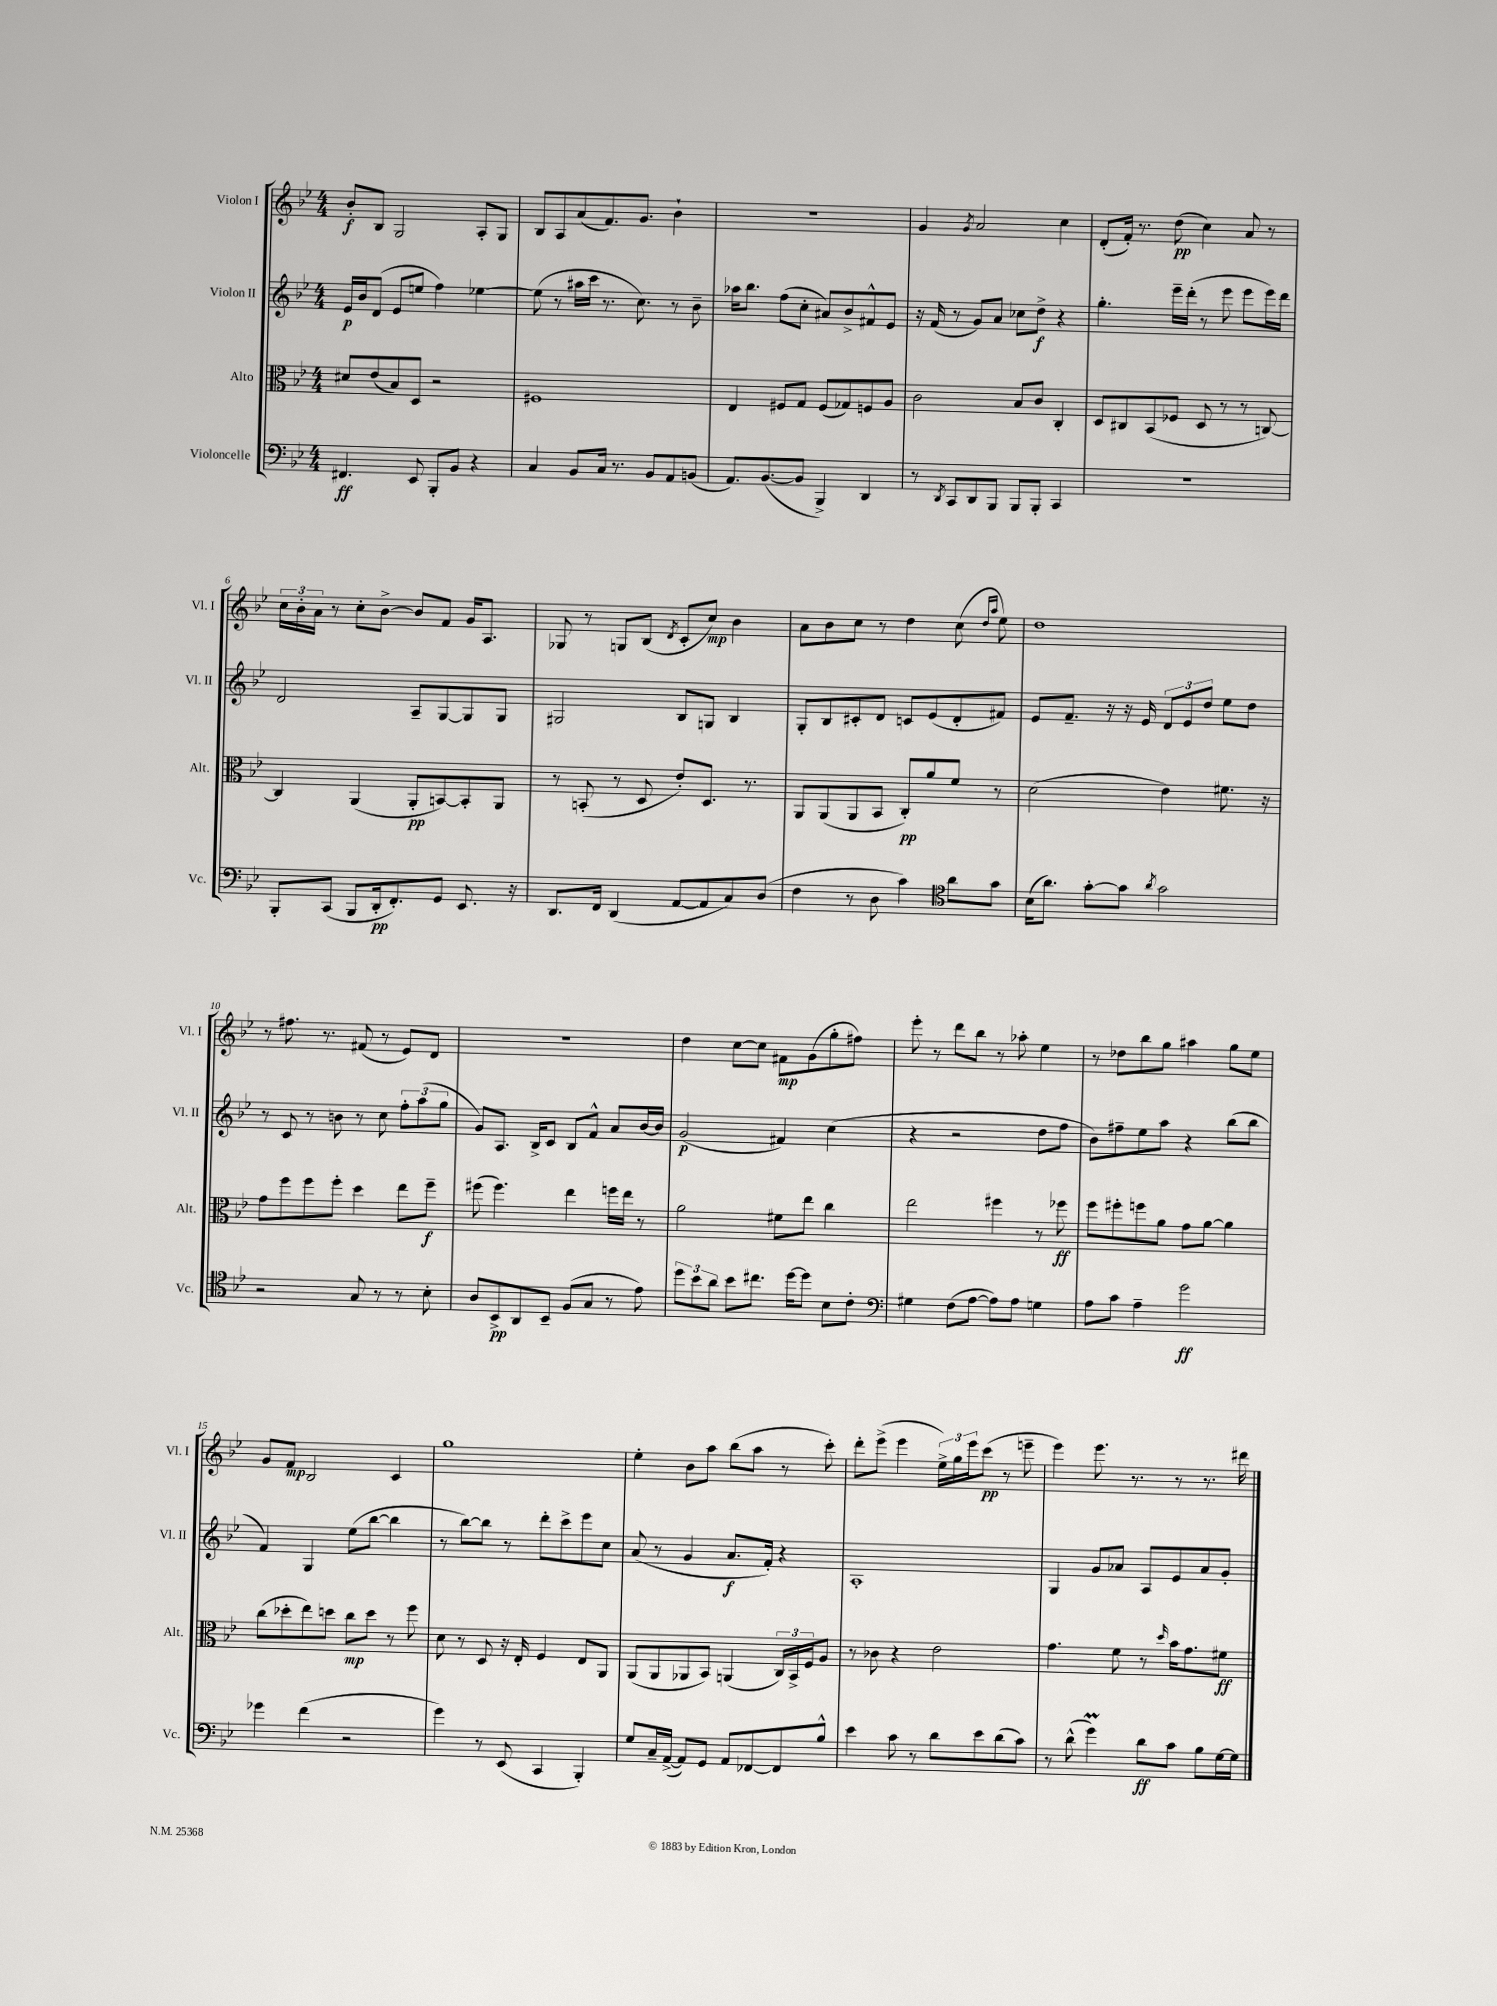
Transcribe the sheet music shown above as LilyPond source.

<<
\new StaffGroup <<
\new Staff = "s0" \with { instrumentName = "Violon I" shortInstrumentName = "Vl. I" } {
    \clef treble \key bes \major \numericTimeSignature \time 4/4
    bes'8-.\f bes8 g2 a8-. g8 |
    bes8 a8 a'8( f'8.) g'8. bes'4-! |
    r1 |
    g'4 \acciaccatura { g'8 } a'2 c''4 |
    d'8-.( f'16-.) r8. d''8\pp( c''4) a'8 r8 |
    \tuplet 3/2 { c''16 bes'16-. a'16 } r8 c''8-. bes'8~-> bes'8 f'8 g'16 a8. |
    ges8 r8 g8 bes8( \acciaccatura { d'8 } c'8-. c''8\mp) bes'4 |
    a'8 bes'8 c''8 r8 d''4 c''8( \grace { d''16 a''16 } ees''8) |
    d''1 |
    r8 fis''8. r8. fis'8( r8 ees'8) d'8 |
    R1 |
    d''4 c''8~ c''8 fis'8\mp g'8( g''8-. fis''8) |
    ees'''8-. r8 d'''8 bes''8 r8 aes''8-. ees''4 |
    r8 des''8 bes''8 g''8 ais''4 g''8 ees''8 |
    g'8 f'8\mp bes2 c'4 |
    g''1 |
    ees''4-. bes'8 a''8 bes''8( a''8 r8 c'''8-.) |
    d'''8-. ees'''8->( ees'''4 \tuplet 3/2 { ees''16->) g''16 ees'''16 } c'''8\pp( r8 e'''8-- |
    ees'''4) ees'''8. r8. r8 r8. dis'''16 \bar "|." |
}
\new Staff = "s1" \with { instrumentName = "Violon II" shortInstrumentName = "Vl. II" } {
    \clef treble \key bes \major \numericTimeSignature \time 4/4
    ees'16\p bes'16 d'8( ees'8 e''8 f''4) ees''4~ |
    ees''8( r8 ais''16 c'''16 r8. c''8.) r8 bes'8-- |
    aes''16 bes''8. f''8( c''8-. ais'8) bes'8-> fis'8-^ ees'8 |
    r16 f'16( r8 g'8) a'8 ces''8 d''8->\f r4 |
    g''4.-. ees'''16-- d'''16-.( r8 ees'''8 ees'''8 ees'''16) d'''16 |
    d'2 a8-- g8~ g8 g8 |
    gis2 bes8 g8 bes4 |
    g8-. bes8 cis'8-. d'8 c'8 ees'8( d'8-. fis'8) |
    ees'8 f'8.-- r16 r16 ees'16 \tuplet 3/2 { d'8 ees'8 d''8 } ees''8 d''8 |
    r8 c'8 r8 b'8 r8 c''8 \tuplet 3/2 { f''8-. a''8( g''8 } |
    g'8) a8. bes16-> c'8 bes8 f'8-^ a'8 bes'16~ bes'16 |
    g'2\p( fis'4) c''4( |
    r4 r2 d''8 f''8 |
    bes'8) fis''8-- ees''8 a''8 r4 bes''8( bes''8 |
    f'4) g4 ees''8( bes''8~ bes''4 |
    r8 bes''8~) bes''8 r8 d'''8-. c'''8-> ees'''8 c''8 |
    a'8( r8 g'4 a'8.\f f'16-.) r4 |
    a1-. |
    g4 g'8 aes'8 a8 ees'8 aes'8 g'8-. \bar "|." |
}
\new Staff = "s2" \with { instrumentName = "Alto" shortInstrumentName = "Alt." } {
    \clef alto \key bes \major \numericTimeSignature \time 4/4
    dis'8 ees'8( bes8) d8 r2 |
    fis1 |
    ees4 fis8 g8 fis8( ges8) f8 a8 |
    c'2 bes8 c'8 c4-. |
    d8 cis8 bes,8( fes8 d8 r8 r8 c8~) |
    c4 a,4( a,8-.\pp b,8~) b,8-. a,8 |
    r8 b,8-.( r8 d8 ees'8-.) d8. r8. |
    a,8 a,8( a,8 bes,8 c8-.\pp) a'8 f'8 r8 |
    d'2( ees'4) fis'8. r16 |
    g'8 f''8 f''8 f''8-. d''4 ees''8 f''8--\f |
    fis''8( fis''4.) ees''4 f''16 ees''16 r8 |
    a'2 fis'8 ees''8 c''4 |
    ees''2 fis''4 r8 fes''8\ff |
    f''8 fis''8-. f''8 a'8 g'8 a'8~ a'4 |
    c''8( des''8-. ees''8) d''8 c''8\mp d''8 r8 f''8 |
    d'8 r8 d8 r16 ees16-. f4 ees8 a,8 |
    a,8( a,8 aes,8 bes,8) a,4( \tuplet 3/2 { c16) bes,16-> f16 } a8 |
    r8 ces'8 r4 ees'2 |
    g'4. f'8 r8 \grace { d''16 } bes'16 g'8. fis'8\ff \bar "|." |
}
\new Staff = "s3" \with { instrumentName = "Violoncelle" shortInstrumentName = "Vc." } {
    \clef bass \key bes \major \numericTimeSignature \time 4/4
    fis,4.\ff ees,8 bes,,8-. bes,8 r4 |
    c4 bes,8 c16 r8. bes,8 a,8 b,8( |
    a,8.) bes,8.~( bes,8 bes,,4->) d,4 |
    r8 \acciaccatura { d,8 } c,8 d,8 bes,,8 bes,,8 bes,,8-. c,4 |
    R1 |
    bes,,8-. c,8( bes,,8 d,16-.\pp f,8.-.) g,8 ees,8. r16 |
    d,8. f,16 d,4( a,8~ a,8 c8) d8( |
    f4 r8 d8 c'4) \clef tenor a'8 g'8 |
    bes16( a'8.) g'8~-. g'8 \acciaccatura { a'8 } g'2 |
    r2 g8 r8 r8 bes8-. |
    a8 bes,8->\pp a,8 bes,8-- f8( g8 r8 ees'8) |
    \tuplet 3/2 { d''8 bes'8 a'8 } bes'8 cis''8. d''16~ d''8 bes8 c'8-. |
    \clef bass gis4 f8( a8~ a8) a8 g4 |
    a8 c'8 a4-- g'2\ff |
    ges'4 f'4( r2 |
    g'4) r8 ees,8( c,4 bes,,4-.) |
    g8 c16-- a,16~->( a,8) g,8 a,8 fes,8~ fes,8 bes8-^ |
    ees'4 c'8 r8 d'8 ees'8 d'8( c'8) |
    r8 d'8-^( g'4\prall) d'8\ff c'8 bes8 g16~ g16 \bar "|." |
}
>>
>>
